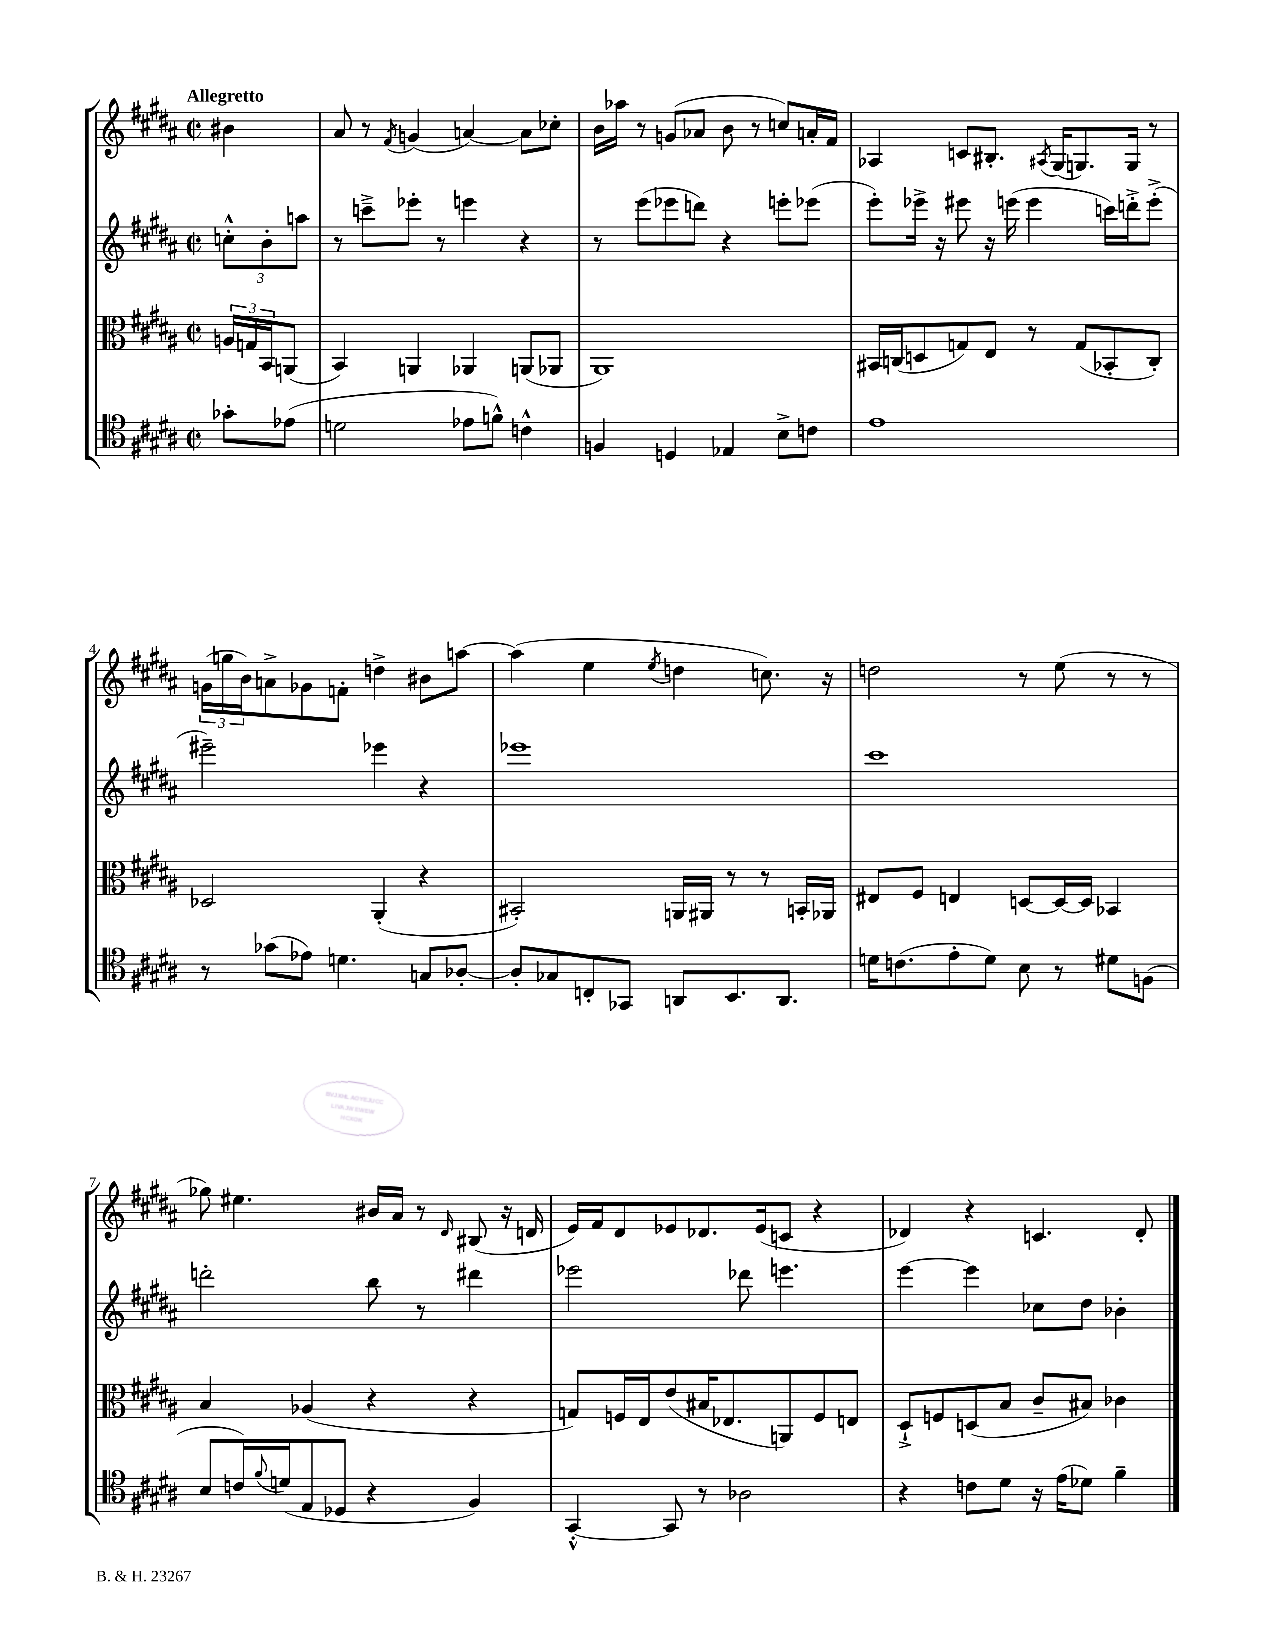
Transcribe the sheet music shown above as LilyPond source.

<<
\new StaffGroup <<
\new Staff = "s0" {
    \clef treble \key b \major \defaultTimeSignature \time 2/2 \partial 4 \tempo "Allegretto"
    bis'4 |
    ais'8 r8 \acciaccatura { fis'8 } g'4( a'4~) a'8 ces''8-. |
    b'16 aes''16 r8 g'8( aes'8 b'8 r8 c''8) a'16-. fis'16 |
    aes4 c'8 bis8.-. \acciaccatura { ais8 } gis16( g8.) g16 r8 |
    \tuplet 3/2 { g'16( g''16 b'16) } a'8-> ges'8 f'8-. d''4-> bis'8 a''8~ |
    a''4( e''4 \acciaccatura { e''8 } d''4 c''8.) r16 |
    d''2 r8 e''8( r8 r8 |
    ges''8) eis''4. bis'16 ais'16 r8 \grace { dis'16 } bis8( r16 d'16 |
    e'16) fis'16 dis'8 ees'8 des'8. ees'16( c'8 r4 |
    des'4) r4 c'4. des'8-. \bar "|." |
}
\new Staff = "s1" {
    \clef treble \key b \major \defaultTimeSignature \time 2/2 \partial 4
    \tuplet 3/2 { c''8-.-^ b'8-. a''8 } |
    r8 c'''8---> ees'''8-. r8 e'''4 r4 |
    r8 e'''8( ees'''8 d'''8) r4 e'''8-. ees'''8( |
    e'''8-.) ees'''16-> r16 eis'''8 r16 e'''16( e'''4 c'''16) d'''16-.-> e'''8-.->( |
    eis'''2--) ees'''4 r4 |
    ees'''1 |
    cis'''1 |
    d'''2-. b''8 r8 dis'''4 |
    ees'''2 des'''8 e'''4. |
    e'''4~ e'''4 ces''8 dis''8 bes'4-. \bar "|." |
}
\new Staff = "s2" {
    \clef alto \key b \major \defaultTimeSignature \time 2/2 \partial 4
    \tuplet 3/2 { a16 g16 b,16 } a,8( |
    b,4) a,4 aes,4 a,8( aes,8 |
    ais,1) |
    bis,16 c16( d8 g8) e8 r8 g8( bes,8-. c8-.) |
    des2 ais,4-.( r4 |
    bis,2-.) a,16 ais,16 r8 r8 b,16-. aes,16 |
    eis8 fis8 e4 d8~ d16~ d16 bes,4 |
    b4 aes4( r4 r4 |
    g8) f16 e16 e'8( bis16 ees8. a,8) f8 e8 |
    dis8-!-> f8 d8( b8 cis'8-- bis8) ces'4 \bar "|." |
}
\new Staff = "s3" {
    \clef tenor \key b \major \defaultTimeSignature \time 2/2 \partial 4
    ges'8-. ees'8( |
    d'2 ees'8 f'8-^) c'4-^ |
    f4 d4 ees4 b8-> c'8 |
    e'1 |
    r8 ges'8( ees'8) d'4. g8 aes8~-. |
    aes8-. ges8 c8-. ges,8 a,8 b,8. a,8. |
    d'16 c'8.( e'8-. d'8) b8 r8 dis'8 f8( |
    b8 c'16) \appoggiatura { fis'8 } d'16( e8 des8 r4 fis4) |
    gis,4~-.-^ gis,8 r8 aes2 |
    r4 c'8 dis'8 r16 e'16( des'8) fis'4-- \bar "|." |
}
>>
>>
